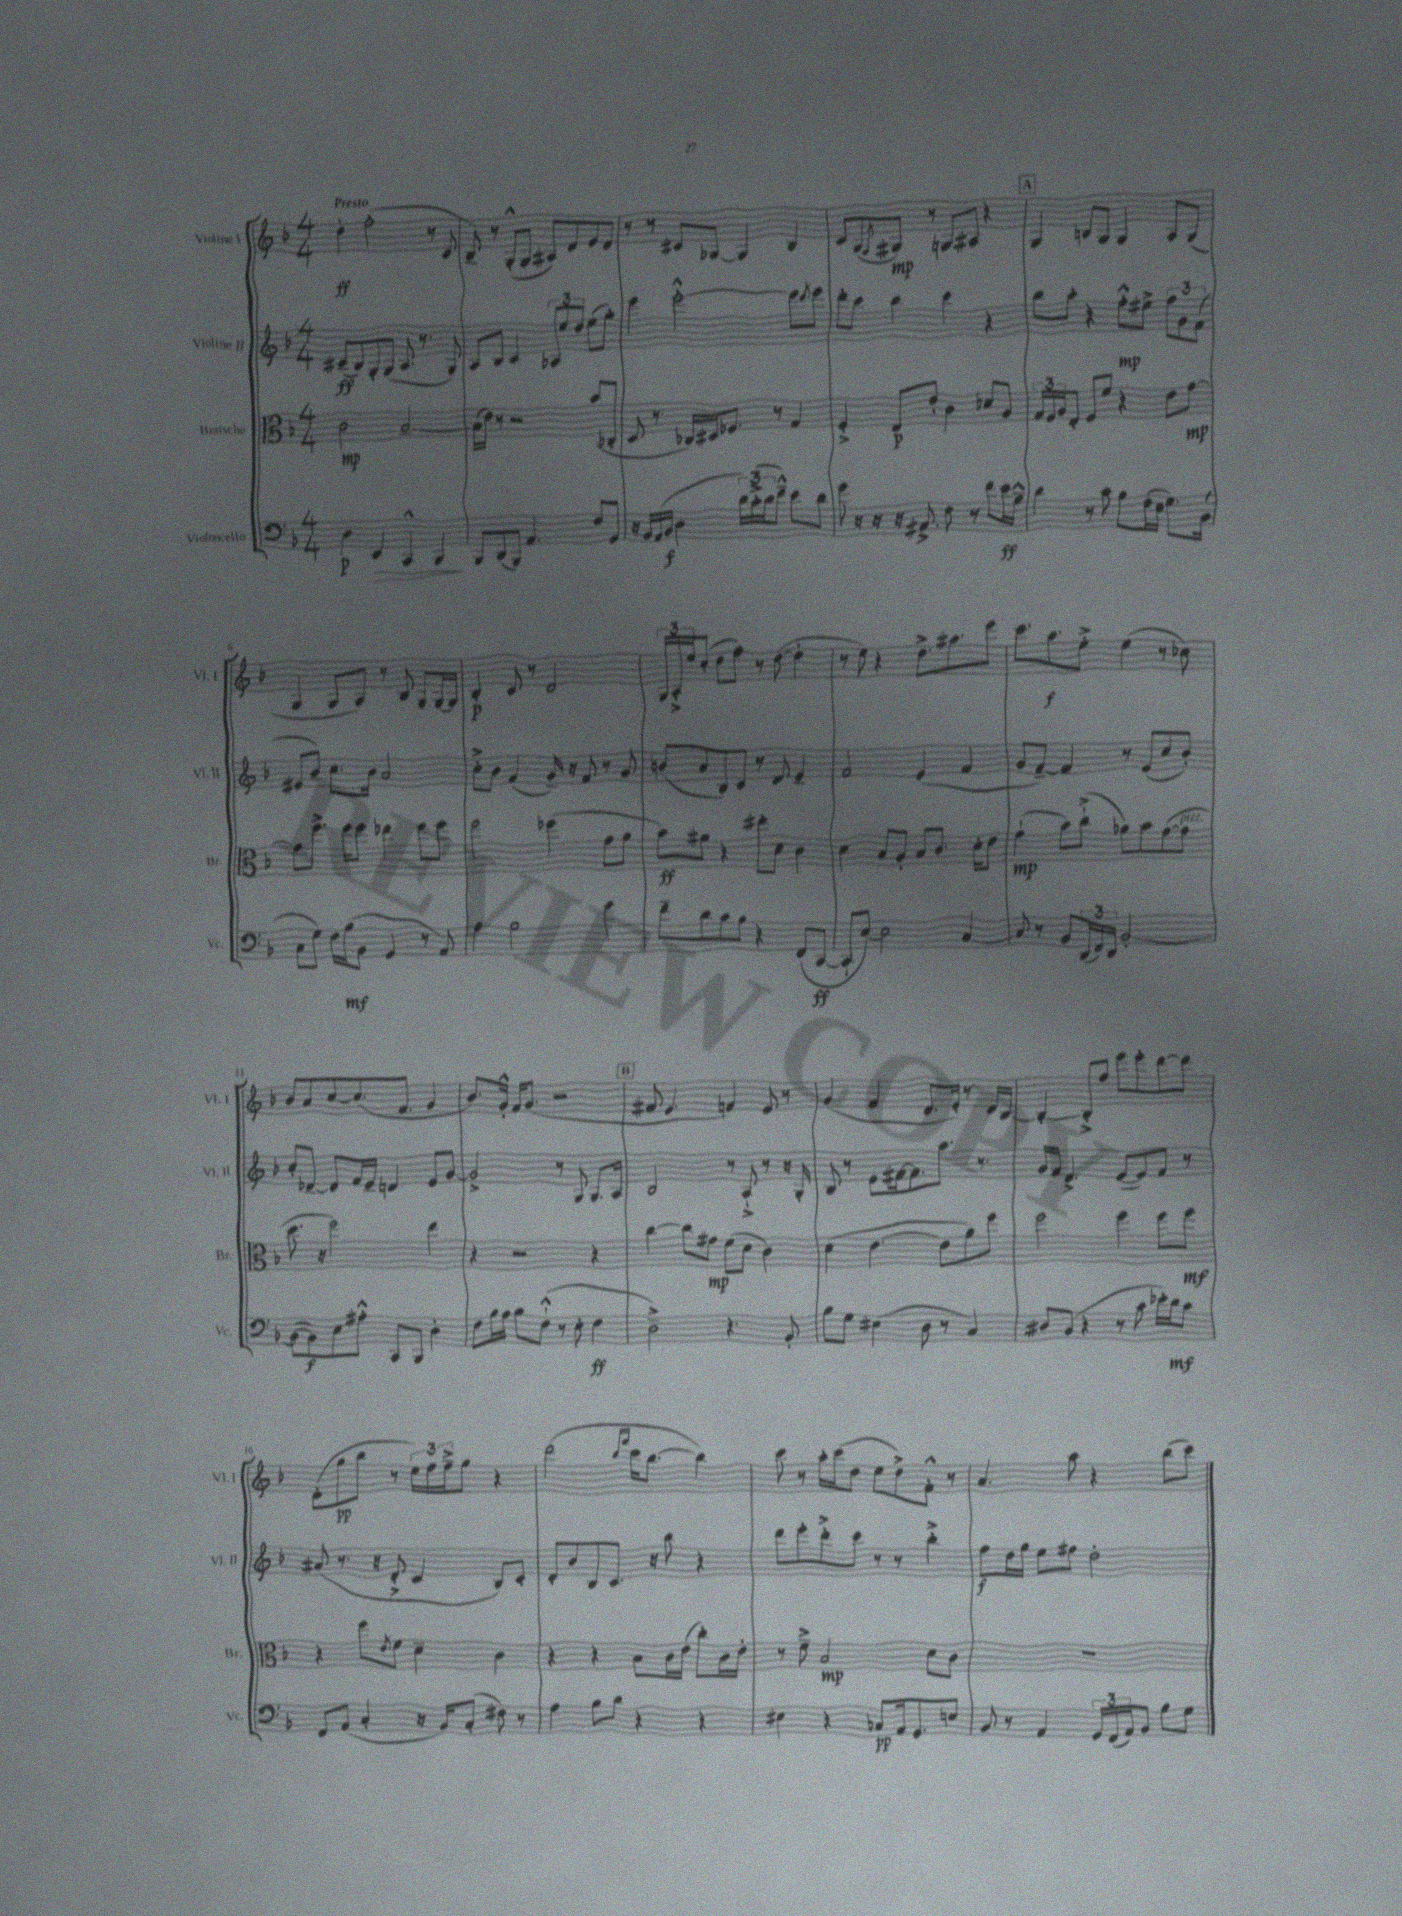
<<
\new StaffGroup <<
\new Staff = "s0" \with { instrumentName = "Violine I" shortInstrumentName = "Vl. I" } {
    \clef treble \key f \major \numericTimeSignature \time 4/4 \tempo "Presto"
    d''4-.\ff f''2-.( r8 c'8 |
    bes8--) r8 g8-.-^( g8 ais8) d'8 e'8 d'8 |
    r8 r8 cis'8 ges8~ ges4 bes4 |
    c'8 g8( \acciaccatura { f8 } gis8\mp) r8 g8 ais8 r4 |
    \mark \markup { \box "A" } g4 b8 g8 g4 a8 g8( |
    g4 g8 a8) r8 bes8 g8 g16~ g16 |
    bes4-.\p c'8 r8 d'2 |
    \tuplet 3/2 { g16 a16-.-> e''16 } c''8-.( d''8 f''8) r8 d''8~( d''4-. |
    r8 e''8) r4 d''8.-> ais''8. e'''8 |
    c'''8. a''8.\f e''8-.-> e''4( r8 ces''8) |
    bes'8 a'8 c''8~ c''8.( f'8. g'4 |
    bes'8.) g'16-.-^ f'16 g'8.( r2 |
    \mark \markup { \box "B" } fis'8 e'4. f'4) e'8 r8 |
    g'4( f'4 d'8. e'16-.) r8 d'16 bes16~ |
    bes4~-. bes8-.-> f''8 e'''8 e'''8-. d'''8~ d'''8 |
    d'8-.( g''8\pp bes''8 r8 \tuplet 3/2 { e''16) f''16 f''16---> } g''8 r4 |
    d'''2( \grace { bes''16 f'''16 } c'''16 bes''8.~ bes''4) |
    c'''8 r8 a''16-. c'''16( d''8 e''8 d''8->) f'8-.-^ r8 |
    a'4. a''8 r4 bes''8( c'''8) \bar "|." |
}
\new Staff = "s1" \with { instrumentName = "Violine II" shortInstrumentName = "Vl. II" } {
    \clef treble \key f \major \numericTimeSignature \time 4/4
    cis'8--\ff( bes8) g8-. g8( a8. r8. g8) |
    a8 bes8 c'4 \tuplet 3/2 { aes8 e''8 d''8 } e''8( g''8-.) |
    e'''4 e'''2~-.-^ e'''8 \acciaccatura { d'''8 } e'''8 |
    d'''8-. c'''8 bes''4 c'''4 r4 |
    \mark \markup { \box "A" } bes''8 a''8-. r4 f''8-.-^\mp eis''8-> \tuplet 3/2 { f''8 g'8 f'8( } |
    eis'8 bes'8) c''8. bes'16 a'2 |
    c''8-.-> bes'8 f'4( g'16--) r16 f'8 r8 g'8 |
    b'8( a'8 bes8) c'8 r8 d'8 e'4-- |
    f'2 e'4( f'4 |
    g'8 f'8~--) f'4 r8 e'8( c''8 bes'8-.) |
    c''8-. des'8~-- des'8 f'16 e'16-- d'4 e'8 g'8~ |
    g'2-> r8 g8 g8. a16 |
    \mark \markup { \box "B" } bes2 r8 a8-!-> r8 r16 g16-. |
    bes8 r8 e'8 fis'16~ fis'8. a''8. r8. |
    g'16 f'16 d'4.-> e'8~( e'8) f'8 r8 |
    ais'8( r8. r16 d'8-.-> c'4 bes8) c'8-. |
    d'8-. bes'8 bes8 c'8. r16 bes''8 r4 |
    d'''8 e'''8-. d'''8-.-> c'''8 r8 r8 bes''4-.-> |
    f''8\f d''16 g''16 e''8 fis''8 d''2-. \bar "|." |
}
\new Staff = "s2" \with { instrumentName = "Bratsche" shortInstrumentName = "Br." } {
    \clef alto \key f \major \numericTimeSignature \time 4/4
    c'2\mp bes2~-- |
    bes16( e'16) r8 r2 bes'8( ces8-. |
    d8 r8. ces16) dis16 fes8. r8 g4 |
    f4-.-> e8\p e'8-. c'4 des'8 a8 |
    \mark \markup { \box "A" } \tuplet 3/2 { g16 f16 a16 } e8-. f8 f'8 r4 e'8 g'8~\mp |
    g'8 f''8.-> f''16 f''8 ees''4 f''8 f''8 |
    f''2 fes''4( g'8 a'8 |
    bes'8\ff) ais'8 r4 eis''8-. d'8 c'4 |
    d'4 bes8 a8-. bes8 c'8. d'16-. e'8 |
    g'4-!\mp( bes'8) c''8-!->( aes'8) bes'8 g'8~( g'8^\markup { \italic "pizz." } |
    d''8. r16 f''2) e''4 |
    r4 r2 r4 |
    \mark \markup { \box "B" } c''4~ c''8 gis'8\mp f'8( d'8 c'4) |
    d'4( e'4.~ e'8 a'8) f''8 |
    f''2 f''4 f''8 f''8\mf |
    r4 f''8 \acciaccatura { e'8 } f'8 d'4-- c'4 |
    r4 r4 bes8 c'16 e'16( c''8-.) c'16 e'16-. |
    r8 f'8---> bes2\mp d'8 c'8 |
    R1 \bar "|." |
}
\new Staff = "s3" \with { instrumentName = "Violoncello" shortInstrumentName = "Vc." } {
    \clef bass \key f \major \numericTimeSignature \time 4/4
    d4\p e,4\> c,4-^ bes,,4\! |
    bes,,8 d,8( bes,,8) a,4. f8 g,8 |
    r16 bes,16 a,16( bes,16\f d4 \tuplet 3/2 { d'16) c'16-.->( d'16 } f'8---^) e'8 d'8 |
    g'8 r16 r16 r16 ais,8.-> f8 r8 f'8 e'16\ff bes16---^ |
    \mark \markup { \box "A" } d'4 r8 c'8 bes8 f16( e16 g8.) bes,16( |
    c8 g8) f16 bes16\mf( bes,8 g,4 r8 a,8) |
    a4 bes2 g'4 |
    f'8-- d'8 c'8 bes8 r4 f,8( c,8~\ff |
    c,8-! e8~) e2 c4~ |
    c8 r8 bes,8 \tuplet 3/2 { d,16( f,16) d,16 } bes,2~-. |
    bes,8~( bes,8\f) e8 ais8-.-^ c,8 bes,,8 d4-. |
    f8 bes16 a16 bes8 f8-!-^( r8 e8-. f4\ff |
    \mark \markup { \box "B" } d2--->) r4. bes,8-. |
    bes8 g8 eis4( d8 r8 c4) |
    dis8 bes,8( r4 r8 c'8 ees'16-.) d'16\mf c'8 |
    f,8 a,8( c4-. r16 bes,16) c8-.( fis8) r8 |
    a4 bes8 d'8 r4 r4 |
    eis4 r4 ces8\pp a,16 g,8. e8 |
    bes,8 r8 a,4 \tuplet 3/2 { g,16 f,16( a,16) } bes,8 bes8 g8 \bar "|." |
}
>>
>>
